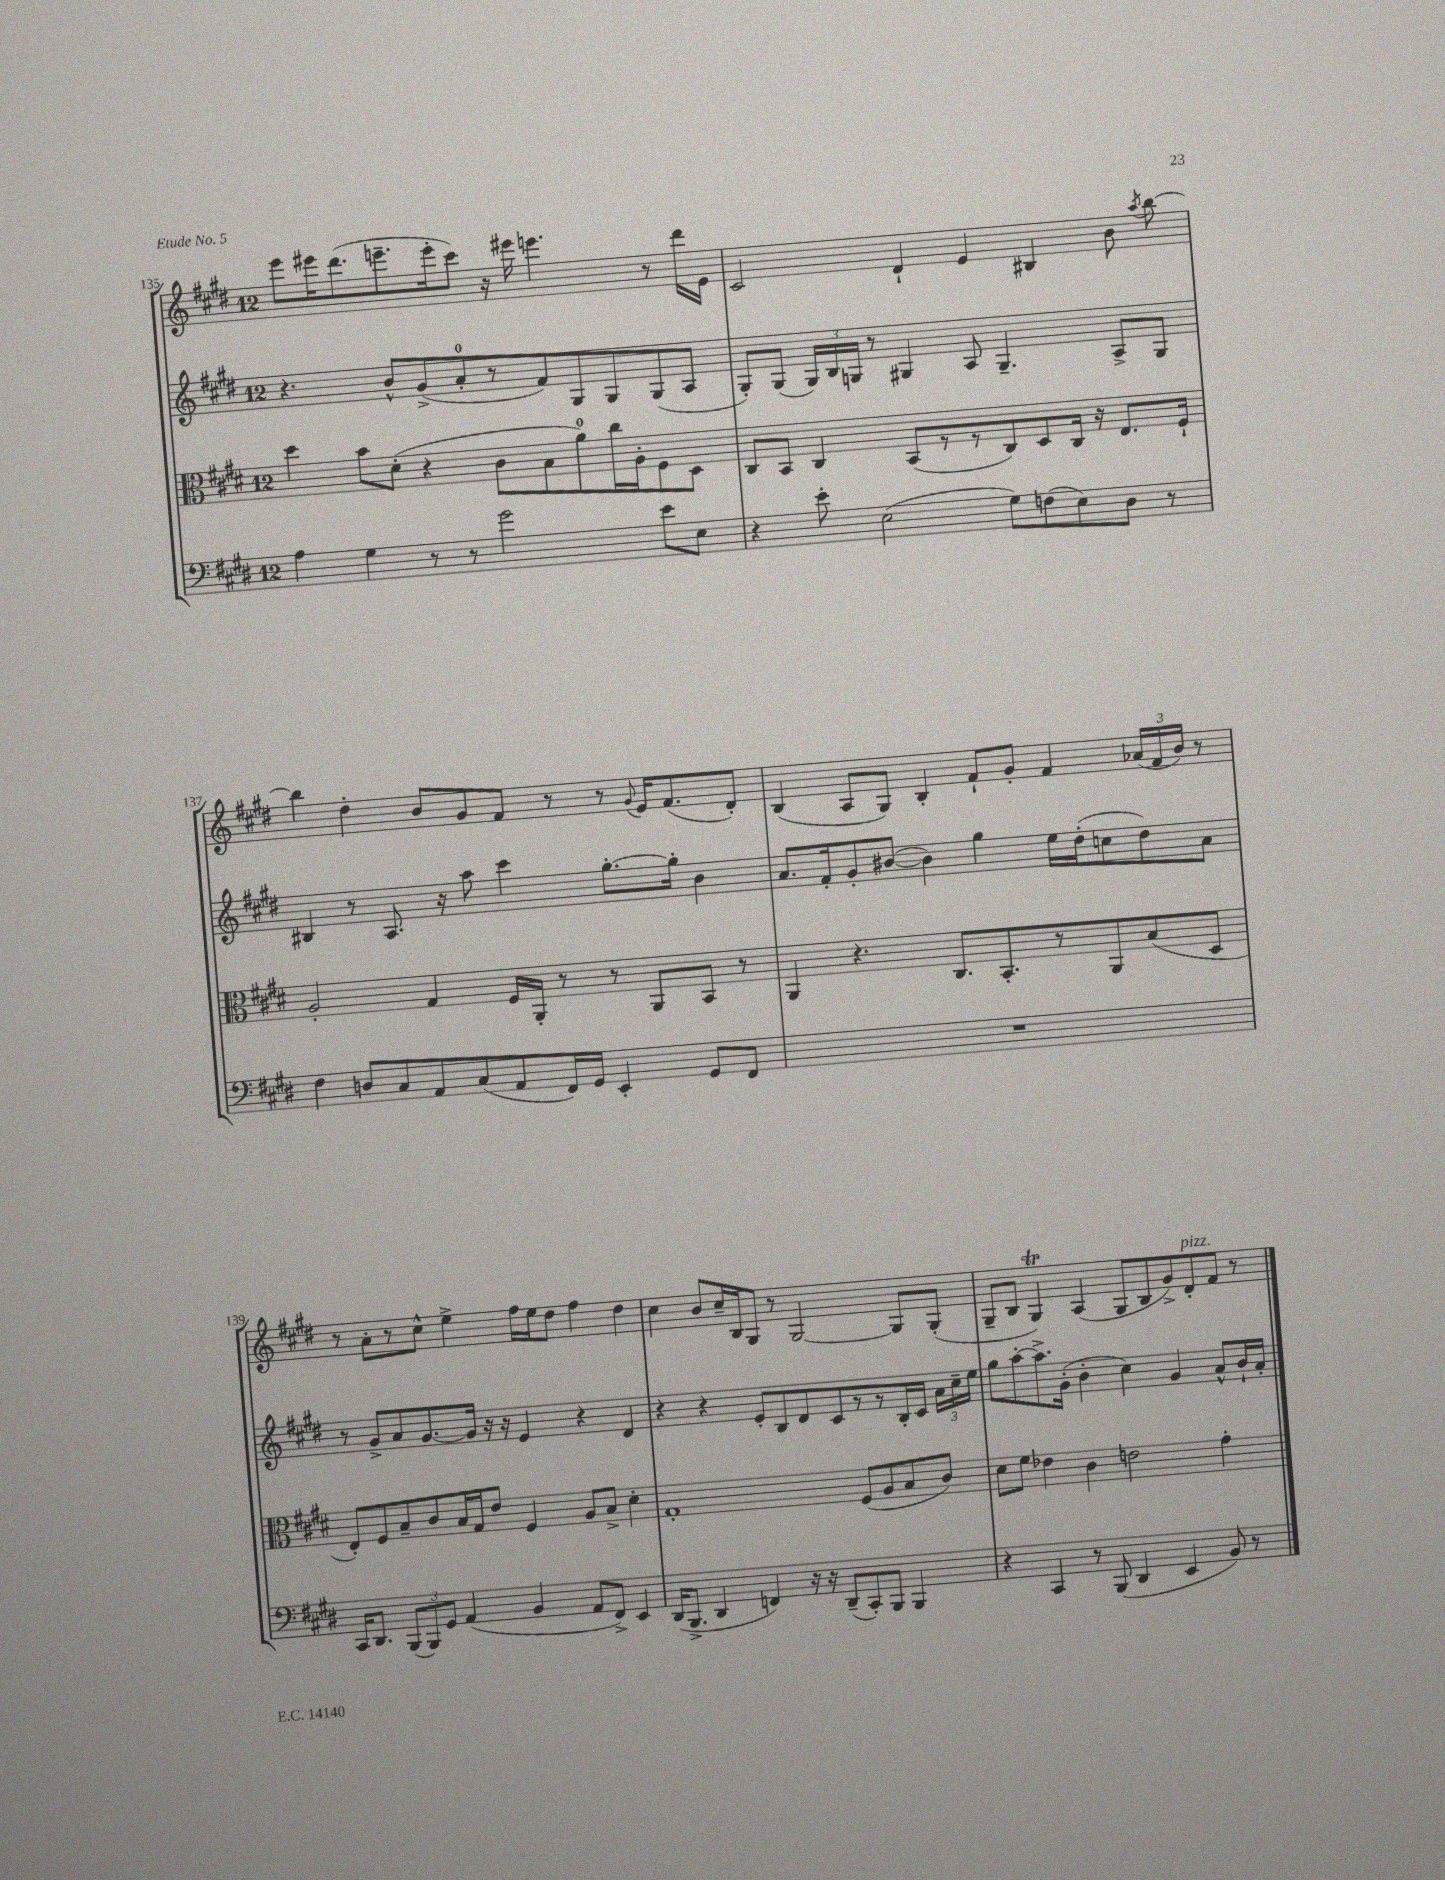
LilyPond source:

<<
\new StaffGroup <<
\new Staff = "s0" {
    \clef treble \key e \major \once \override Staff.TimeSignature.style = #'single-digit \time 12/8
    \autoBeamOff e'''8[ eis'''16 dis'''8.( e'''8.-- e'''16-. cis'''8]) r16 eis'''16 e'''4. r8 dis'''16[ e'16] |
    cis'2 dis'4-! e'4 bis4 b'8 \acciaccatura { a''8 } b''8~ |
    b''4 dis''4-. b'8[ gis'8 fis'8] r8 r8 \appoggiatura { gis'8 } e'16[ fis'8.( dis'8]-.) |
    b4( a8[ gis8]) b4-. fis'8[-! gis'8]-. fis'4 \tuplet 3/2 { aes'16[( fis'16 b'16]) } r8 |
    r8 a'8[-. r8 cis''8]-^ e''4-> fis''16[ e''16 dis''8] fis''4 dis''4 |
    cis''4 b'8[ cis''16-- b16 gis8] r8 gis2~ gis8[ gis8]-.( |
    gis8[-- b8] gis4\trill) a4( gis8[ b8 gis'8->) dis'8-.^\markup { \italic "pizz." } fis'8] r8 \bar "|." |
}
\new Staff = "s1" {
    \clef treble \key e \major \once \override Staff.TimeSignature.style = #'single-digit \time 12/8
    \autoBeamOff r4. b'8[-^ gis'8->( a'8-0-. r8 fis'8) gis8 gis8 gis8( a8] |
    gis8[-.) gis8]( \tuplet 3/2 { gis16[) b16 g16] } r8 gis4 a8 gis4.-- a8[-> gis8] |
    bis4 r8 a8. r16 a''8 cis'''4 gis''8.[~-. gis''16]-. b'4 |
    a'8.[ fis'16-. gis'8-. bis'8]~( bis'4) gis''4 e''16[ dis''16-.( c''8 dis''8) a'8] |
    r8 gis'8[-> a'8 gis'8.~ gis'16] r16 r16 e'4 r4 dis'4 |
    r4 r4 e'8[-. b8 dis'8 cis'8 r8 r8 b16-. cis'16] \tuplet 3/2 { a'16[ cis''16-- e''16] } |
    gis''8[ a''8~-. a''8.-> gis'16]-.( b'4-. cis''4) gis'4 a'8[-^ b'16-! a'16]-. \bar "|." |
}
\new Staff = "s2" {
    \clef alto \key e \major \once \override Staff.TimeSignature.style = #'single-digit \time 12/8
    \autoBeamOff dis''4 b'8[ dis'8]-.( r4 cis'8[ b8 a'8-0) cis''16 a16-. fis8 dis8] |
    cis8[ b,8] cis4 b,8[( r8 r8 cis8) dis8 cis16] r16 e8.[ fis16]-! |
    a2-. gis4 fis16[ a,16]-. r8 r8 a,8[ b,8] r8 |
    a,4 r4. cis8.[ b,8.-. r8 a,8 b8( dis8] |
    e8[-.) fis8 b8-- cis'8 b16 gis16 e'8] fis4 a8[ b8]-> dis'4-. |
    gis1-. fis8[( a8 b8 cis'8]) |
    dis'8[ fis'8] ees'4 cis'4 e'2 gis'4-. \bar "|." |
}
\new Staff = "s3" {
    \clef bass \key e \major \once \override Staff.TimeSignature.style = #'single-digit \time 12/8
    \autoBeamOff a4 gis4 r8 r8 gis'2 e'8[ e8] |
    r4 e'8-. e2( gis8[) f8( e8) dis8] r8 |
    fis4 d8[ cis8 a,8 cis8( a,8 fis,16) gis,16] e,4-. gis,8[ fis,8] |
    R1. |
    cis,16[ dis,8.] \tuplet 3/2 { b,,8[( b,,8) gis,8] } a,4( b,4 a,8[ fis,8]->) e,4 |
    dis,16[( b,,8.]-> dis,4 f,4) r16 r16 dis,8[--( cis,8-.) b,,8] b,,4 |
    r4 cis,4 r8 b,,8( dis,4 e,4 b,8) r8 \bar "|." |
}
>>
>>
\layout { \context { \Score currentBarNumber = #135 } }
